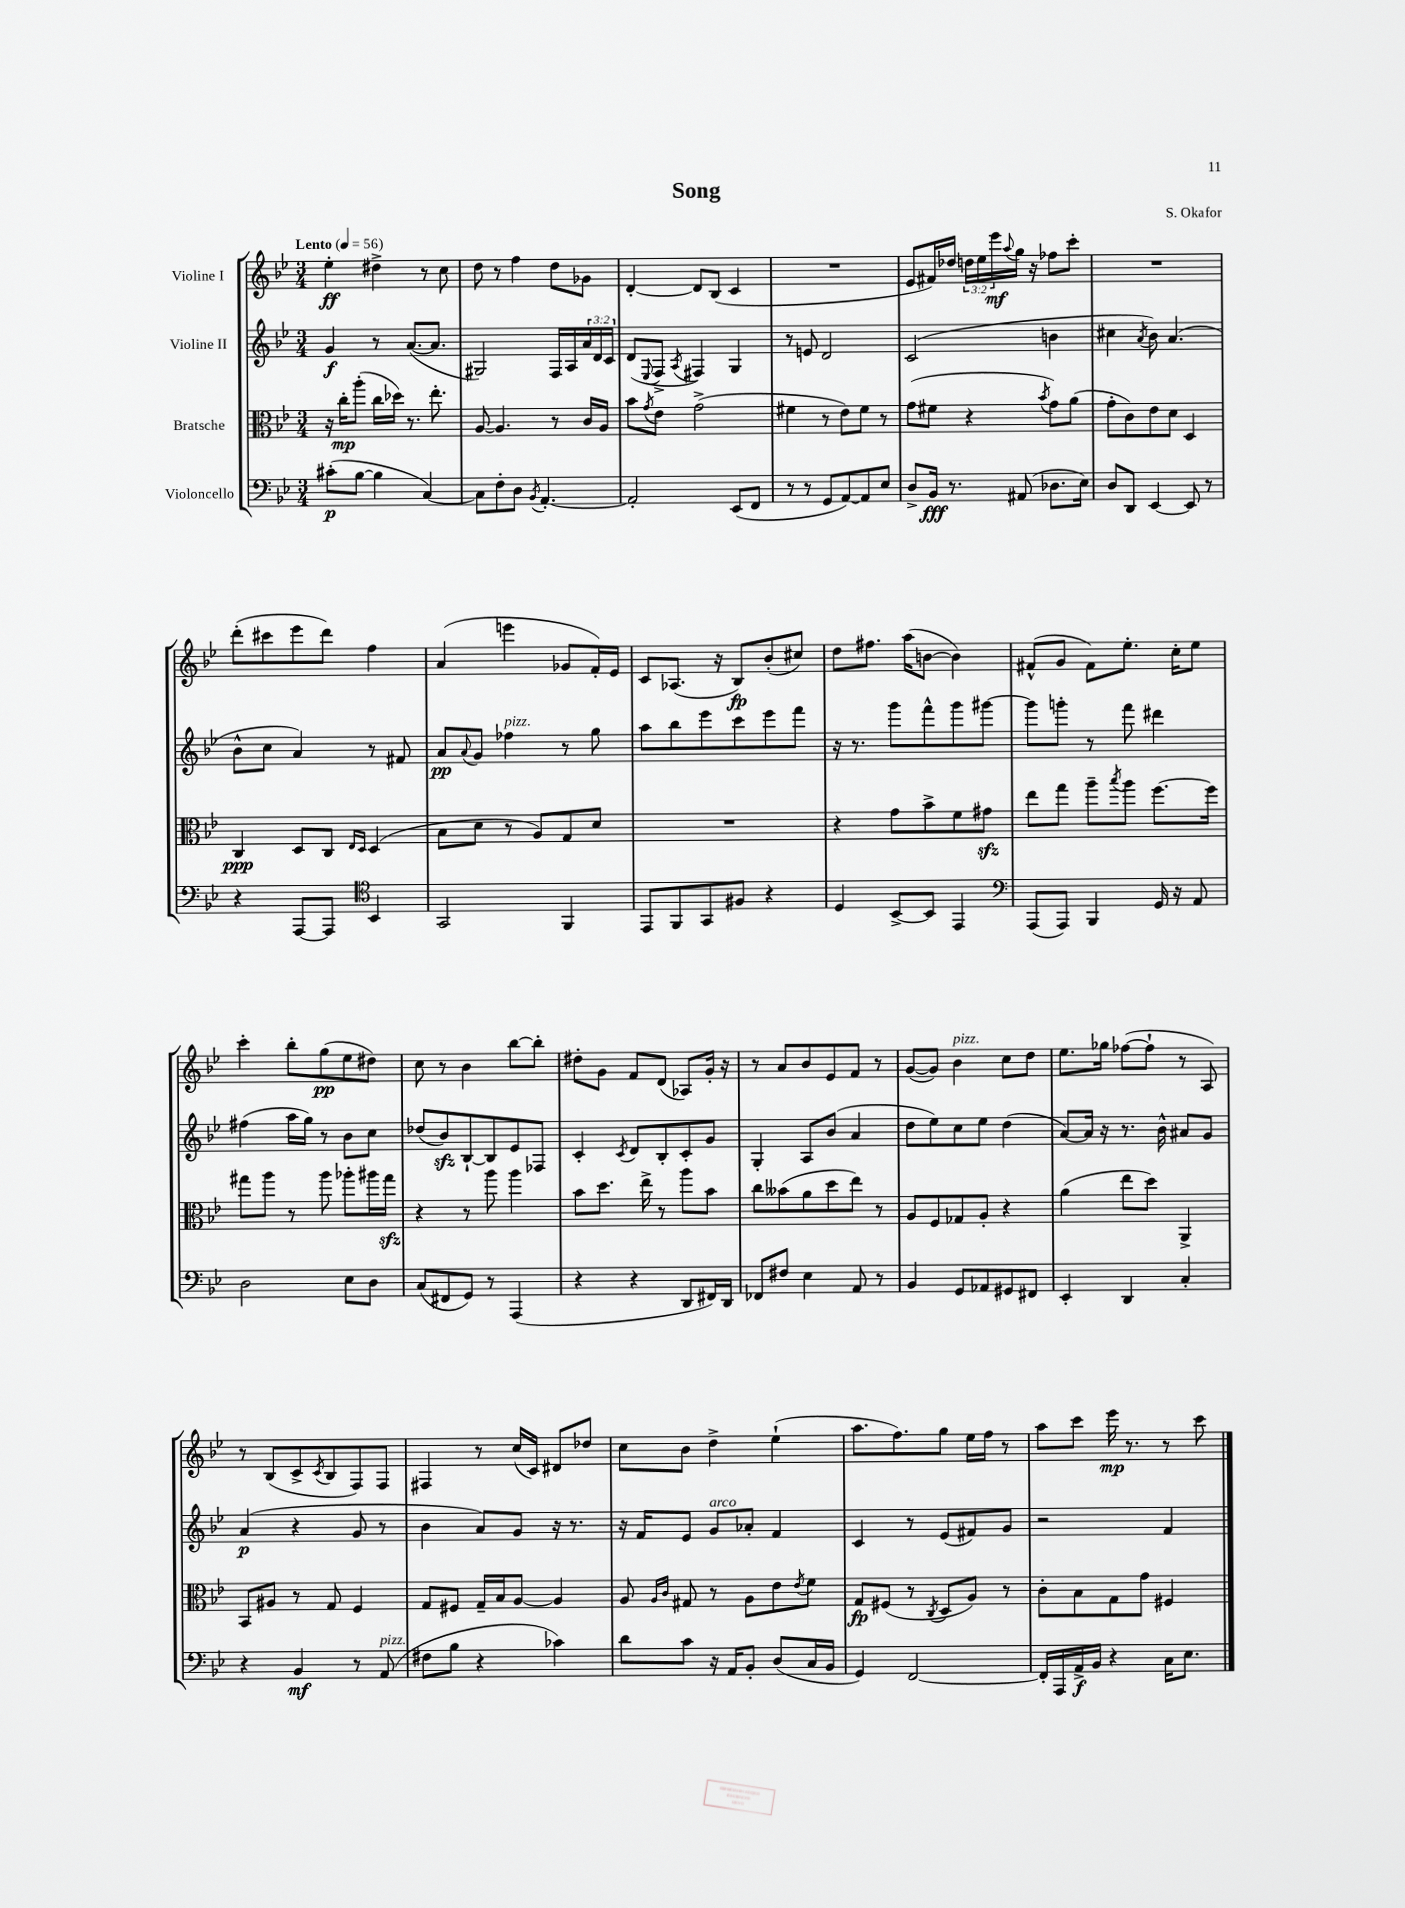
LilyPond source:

\header { title = "Song" composer = "S. Okafor" }
<<
\new StaffGroup <<
\new Staff = "s0" \with { instrumentName = "Violine I" } {
    \clef treble \key bes \major \numericTimeSignature \time 3/4 \override Staff.TupletNumber.text = #tuplet-number::calc-fraction-text \tempo "Lento" 4 = 56
    ees''4-.\ff dis''4-> r8 c''8 |
    d''8 r8 f''4 d''8 ges'8 |
    d'4~-. d'8 bes8( c'4 |
    R2. |
    ees'8 fis'16) des''16 \tuplet 3/2 { d''16 ees''16 ees'''16\mf } \appoggiatura { a''8 } g''16 r16 fes''8 c'''8-. |
    R2. |
    d'''8-.( cis'''8 ees'''8 d'''8) f''4 |
    a'4( e'''4 ges'8 f'16-.) ees'16 |
    c'8 aes8.( r16 bes8\fp) bes'8-.( cis''8) |
    d''8 fis''8. a''16( b'8~ b'4) |
    fis'8-^( g'8 fis'8) ees''8.-. c''16-. ees''8 |
    c'''4-. bes''8-. g''8\pp( ees''8 dis''8) |
    c''8 r8 bes'4 bes''8~ bes''8-. |
    dis''8-. g'8 f'8 d'8( aes8) g'16-. r16 |
    r8 a'8 bes'8 ees'8 f'8 r8 |
    g'8~( g'8) bes'4^\markup { \italic "pizz." } c''8 d''8 |
    ees''8. ges''16 fes''8~( fes''8-! r8 a8) |
    r8 bes8( c'8-> \acciaccatura { c'8 } bes8 f8) f8 |
    fis4 r8 c''16( c'16) dis'8 des''8 |
    c''8 bes'8 d''4-> ees''4-!( |
    a''8. f''8.) g''8 ees''16 f''16 r8 |
    a''8 c'''8 ees'''16\mp r8. r8 c'''8 \bar "|." |
}
\new Staff = "s1" \with { instrumentName = "Violine II" } {
    \clef treble \key bes \major \numericTimeSignature \time 3/4 \override Staff.TupletNumber.text = #tuplet-number::calc-fraction-text
    g'4\f r8 a'8.~( a'8. |
    gis2) f16 a16 \tuplet 3/2 { a'16 d'16 c'16 } |
    d'8( \appoggiatura { ees8 } f8-> \acciaccatura { a8 } fis4) g4 |
    r8 e'8 d'2 |
    c'2( b'4 |
    cis''4 \acciaccatura { a'8 } bes'8) a'4.( |
    bes'8-^ c''8 a'4) r8 fis'8 |
    a'8\pp \appoggiatura { a'8 } g'8 fes''4^\markup { \italic "pizz." } r8 g''8 |
    a''8 bes''8 ees'''8 c'''8 ees'''8 f'''8 |
    r16 r8. g'''8 f'''8-^ g'''8 gis'''8~ |
    gis'''8 g'''8-. r8 f'''8 dis'''4 |
    fis''4( a''16 g''16) r8 bes'8 c''8 |
    des''8( bes'8\sfz) bes8~-! bes8 ees'8 fes8 |
    c'4-. \acciaccatura { c'8 } d'8 bes8-. c'8-. g'8 |
    g4-. a8 bes'8( a'4 |
    d''8 ees''8) c''8 ees''8 d''4( |
    a'8~) a'16 r16 r8. bes'16-^ ais'8 g'8 |
    a'4\p( r4 g'8 r8 |
    bes'4 a'8) g'8 r16 r8. |
    r16 f'16 ees'8 g'8^\markup { \italic "arco" } aes'8-. f'4 |
    c'4 r8 ees'8( fis'8) g'8 |
    r2 f'4 \bar "|." |
}
\new Staff = "s2" \with { instrumentName = "Bratsche" } {
    \clef alto \key bes \major \numericTimeSignature \time 3/4
    r16 c''16-.\mp a''8-.( c''16 des''16) r8. ees''8.-. |
    a8~ a4. r8 c'16 a16 |
    bes'8 \acciaccatura { g'8 } ees'8 g'2->( |
    fis'4 r8 ees'8) fis'8 r8 |
    g'8( fis'8 r4 \acciaccatura { bes'8 } g'8) a'8( |
    g'8-. c'8) ees'8 d'8 d4 |
    c4\ppp d8 c8 \grace { ees16 d16 } d4( |
    bes8 d'8 r8 a8) g8 d'8 |
    R2. |
    r4 g'8 bes'8-> f'8 gis'8\sfz |
    ees''8 g''8 a''8-- \acciaccatura { bes''8 } a''8 f''8.~ f''16 |
    gis''8 a''8 r8 a''8 aes''8-. ais''16 gis''16\sfz |
    r4 r8 a''8 a''4 |
    bes'8 d''8. ees''16-> r8 a''8 bes'8 |
    c''8 beses'8( a'8 d''8 ees''8) r8 |
    a8 f8 ges8 a8-. r4 |
    a'4( ees''8 d''8) a,4-> |
    bes,8 ais8 r8 g8 f4 |
    g8 fis8 g16-- bes16 a8~ a4 |
    a8 \grace { a16 c'16 } gis8 r8 a8 ees'8 \acciaccatura { ees'8 } f'8 |
    g8\fp fis8( r8 \acciaccatura { c8 } d8 a8) r8 |
    c'8-. bes8 g8 g'8 fis4 \bar "|." |
}
\new Staff = "s3" \with { instrumentName = "Violoncello" } {
    \clef bass \key bes \major \numericTimeSignature \time 3/4
    cis'8-.\p( bes8~ bes4 c4~) |
    c8 f8-. d8 \acciaccatura { bes,8 } a,4.~-. |
    a,2-. ees,8( f,8 |
    r8 r8 g,8 a,8~) a,8 ees8 |
    d8-> bes,16\fff r8. ais,8( des8. ees16) |
    d8 d,8 ees,4~ ees,8 r8 |
    r4 a,,8~ a,,8 \clef tenor bes,4 |
    g,2 f,4 |
    ees,8 f,8 g,8 fis8 r4 |
    d4 bes,8~-> bes,8 ees,4 |
    \clef bass a,,8( a,,8) bes,,4 g,16 r16 a,8 |
    d2 ees8 d8 |
    c8( fis,8 g,8) r8 a,,4( |
    r4 r4 d,8 fis,16) d,16 |
    fes,8 fis8 ees4 a,8 r8 |
    bes,4 g,8 aes,8 gis,8 fis,8 |
    ees,4-. d,4 c4-. |
    r4 bes,4\mf r8 a,8^\markup { \italic "pizz." }( |
    fis8 bes8 r4 ces'4) |
    d'8 c'8 r16 a,16 bes,8-. d8( c16 bes,16 |
    g,4) f,2~ |
    f,16-. a,,16 a,16->\f bes,16 r4 c16 ees8. \bar "|." |
}
>>
>>
\layout { \context { \Score \remove "Bar_number_engraver" } }
